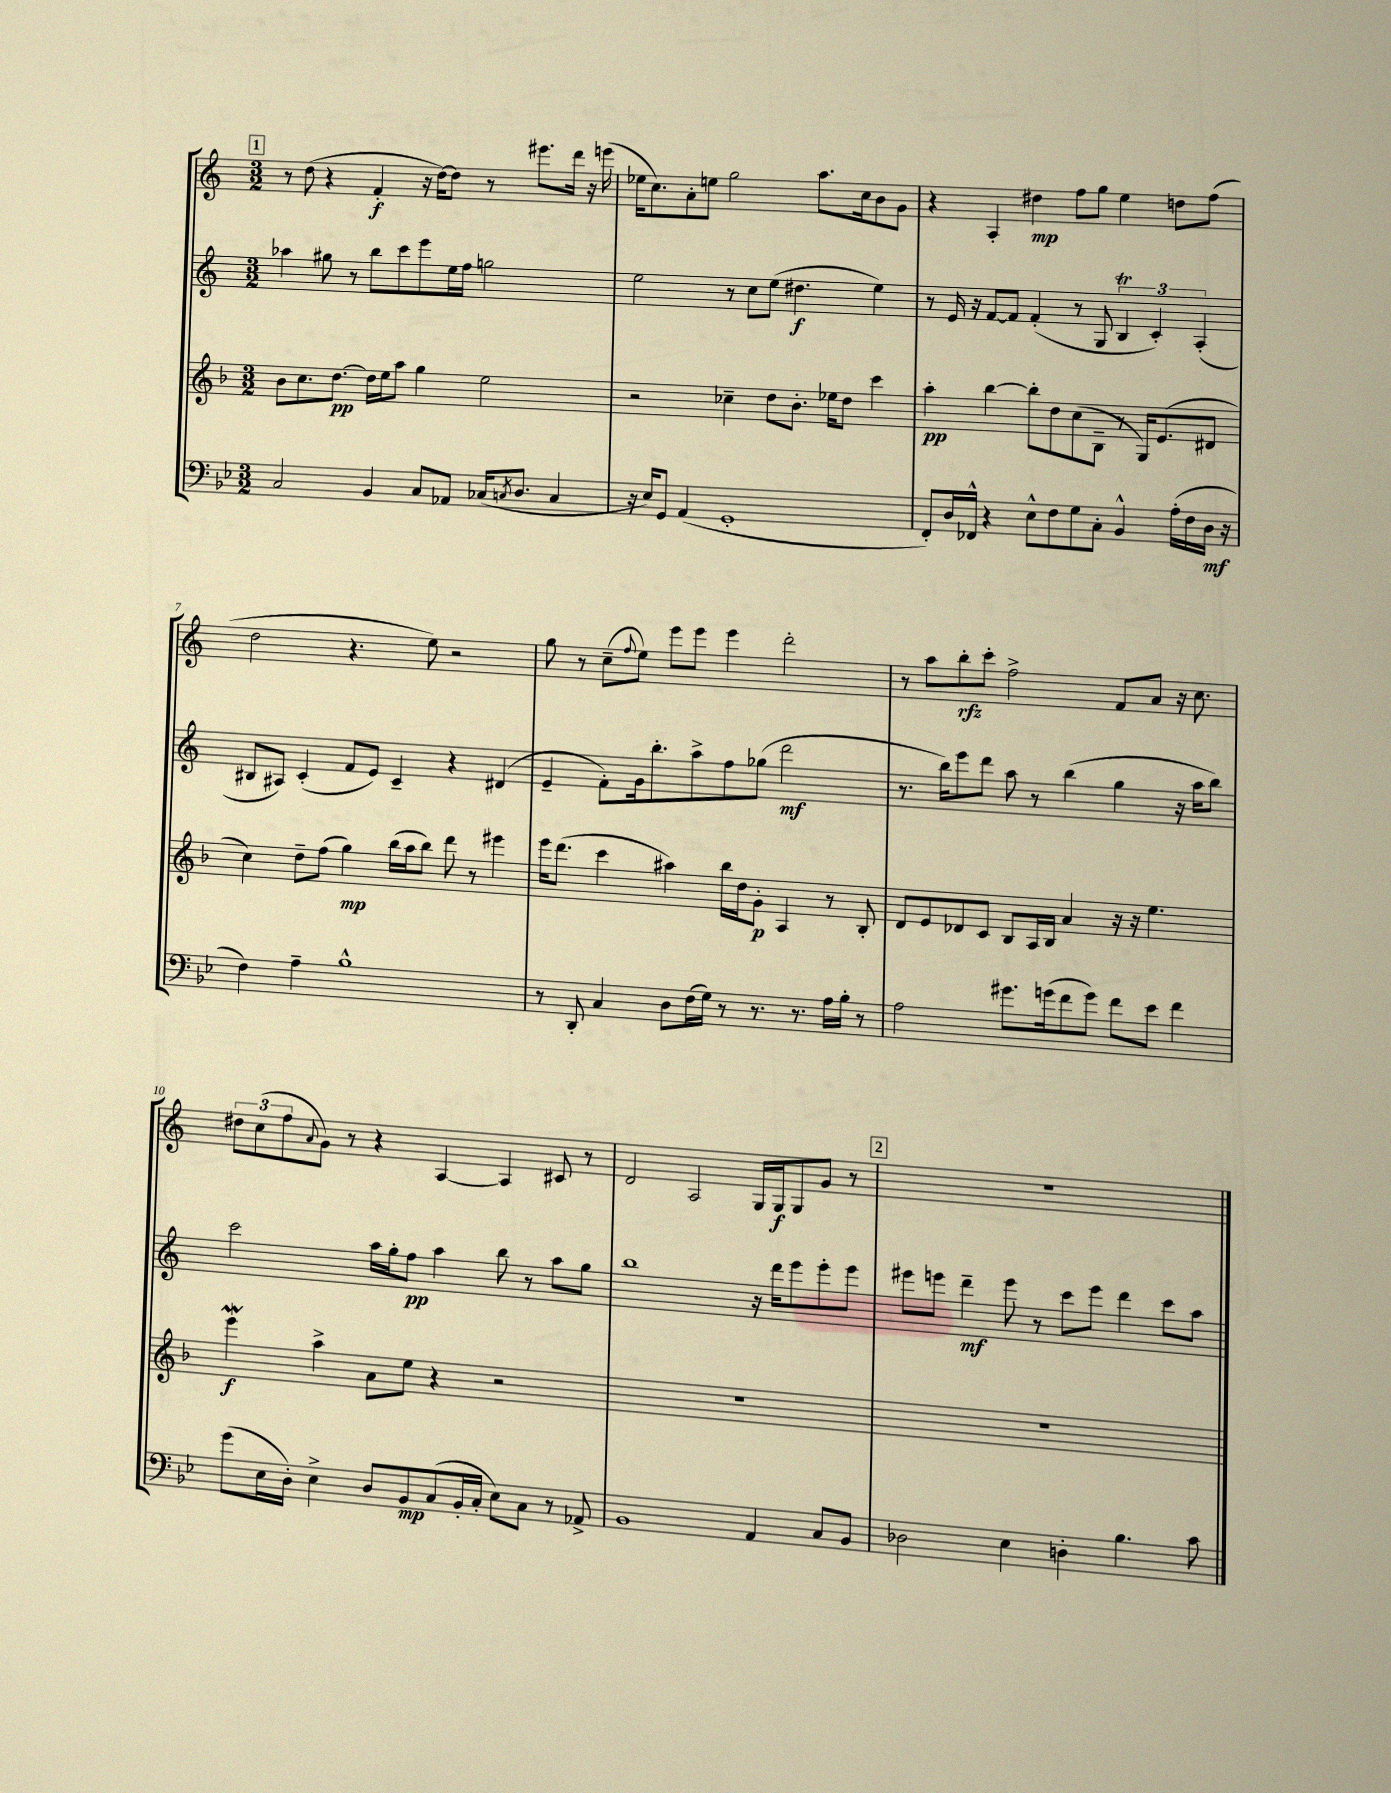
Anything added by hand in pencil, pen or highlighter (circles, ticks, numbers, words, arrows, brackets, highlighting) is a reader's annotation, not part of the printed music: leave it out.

**kern	**kern	**kern	**kern
*staff4	*staff3	*staff2	*staff1
*clefF4	*clefG2	*clefG2	*clefG2
*k[b-e-]	*k[b-]	*k[]	*k[]
*M3/2	*M3/2	*M3/2	*M3/2
2C/	8b-\L	4aa-\	8r
.	8.cc\	.	(8dd\
.	.	8gg#\	4r
.	[8.dd\J	.	.
.	.	8r	.
4BB-/	16dd\]LL	8bb\L	4f'/
.	16ee\J	.	.
.	8aa\J	8ccc\	.
8C/L	4gg\	8eee\	16r
.	.	.	[16dd\LK)
8AA-/J	.	16ee\L	8dd\]J
.	.	16ff\JJ	.
(16C-/LK	2ee\	2gg\	8r
8qC/	.	.	.
8.D/J	.	.	.
.	.	.	8.eee#\L
4C/	.	.	.
.	.	.	16ddd\Jk
.	.	.	16r
.	.	.	(16eee\
=	=	=	=
16r	2r	2ee\	16ee-\LK
16E-/LK)	.	.	8.cc\)
8GG/J	.	.	.
(4AA/	.	.	8a'\
.	.	.	8ee\J
1GG'	4cc-~\	8r	2gg\
.	.	8cc\L	.
.	8dd\L	(8ee\J	.
.	8.b-'\J	4.dd#\	.
.	.	.	8.aa\L
.	16ee-\LK	.	.
.	8dd\J	.	.
.	.	.	16cc\k
.	4ccc\	4ee\)	8b\
.	.	.	8g\J
=	=	=	=
8FF'/L)	4aa'\	8r	4r
16D/L	.	16e/	.
16FF-^^/JJ	.	16r	.
4r	[4bb-\	[8f/L	4A'/
.	.	8f/]J	.
8E-^^\L	8bb-'\]L	(4f'/	4dd#\
8F\	8dd\	.	.
8G\	(8cc\	8r	8ff\L
8C'\J	8B-~\J	8G/	8gg\J
4BB-^^/	8r	6B/	4ee\
.	16G/LK)	.	.
.	.	6c'/)	.
.	(8.e/	.	.
(16A'\LL	.	.	8dd\L
16F\	.	.	.
.	.	(6A'/	.
16D\JJ	8d#/J	.	(8ff\J
16r	.	.	.
=	=	=	=
4F\)	4cc\)	8B#/L	2dd\
.	.	8A#/J)	.
4A~\	8dd~\L	(4c'/	.
.	(8ff\J	.	.
1B-^^	4gg\)	8f/L	4.r
.	.	8e/J)	.
.	(16bb-\LL	4c~/	.
.	16aa\J	.	.
.	8bb-\J)	.	8ee\)
.	8ddd\	4r	2r
.	8r	.	.
.	4eee#\	(4d#/	.
=	=	=	=
8r	16eee\LK	4e~/	8gg\
.	(8.ddd\J	.	.
8DD'/	.	.	8r
4C/	4ccc\	8f'\L)	(8cc~\L
.	.	.	8qqff/
.	.	16g\k	8ee\J)
.	.	8.bb'\	.
8D\L	4aa#\)	.	8eee\L
(16F\L	.	8aa^\	8eee\J
16G\JJ)	.	.	.
8r	16bb-\LL	8ff\	4eee\
.	16dd\J	.	.
8.r	8g'\J	(8gg-\J	.
.	4A/	2ddd\	2ddd'\
8.r	.	.	.
16A\LL	8r	.	.
16B-'\JJ	.	.	.
8r	8B-'/	.	.
=	=	=	=
2A\	8d/L	8.r	8r
.	8e/	.	8aa\L
.	.	16bb\LK)	.
.	8d-/	8eee\	8bb'\
.	8c/J	8ddd\J	8ccc'\J
8.g#\L	8B-/L	8aa\	2ff^\
.	16A/L	8r	.
(16g\k	16B-/JJ	.	.
8f\	4a/	(4bb\	.
8g\J)	.	.	.
8f\L	16r	4gg\	8f/L
.	16r	.	.
8e-\J	4.ee\	.	8a/J
4f\	.	16r	16r
.	.	16aa\LK	8.cc\
.	.	8bb\J)	.
=	=	=	=
(8g\L	4eee\	2ccc\	12dd#\L
.	.	.	(12cc\
16E-\L	.	.	.
.	.	.	12ff\
16D'\JJ)	.	.	.
.	.	.	8qqa/
4E-^\	4aa^\	.	8g\J)
.	.	.	8r
8D/L	8a\L	16aa\LL	4r
.	.	16gg'\J	.
8BB-/	8ee\J	8ff\J	.
(8C/	4r	4aa\	[4A/
16BB-'/L	.	.	.
16C'/JJ	.	.	.
8E-\L)	2r	8bb\	4A/]
8C\J	.	8r	.
8r	.	8aa\L	8c#/
8AA-^/	.	8gg\J	8r
=	=	=	=
1BB-	1.r	1bb	2d/
.	.	.	2A/
4AA/	.	16r	16G/LL
.	.	16ddd\LK	16G/J
.	.	8eee\	8G/
8C/L	.	8eee'\	8g/J
8BB-/J	.	8eee\J	8r
=	=	=	=
2D-\	1.r	8eee#\L	1.r
.	.	8eee\J	.
.	.	4ddd~\	.
4E-\	.	8eee\	.
.	.	8r	.
4D'\	.	8ccc\L	.
.	.	8eee\J	.
4.B-\	.	4ddd\	.
.	.	8ccc\L	.
8c\	.	8aa\J	.
==	==	==	==
*-	*-	*-	*-
